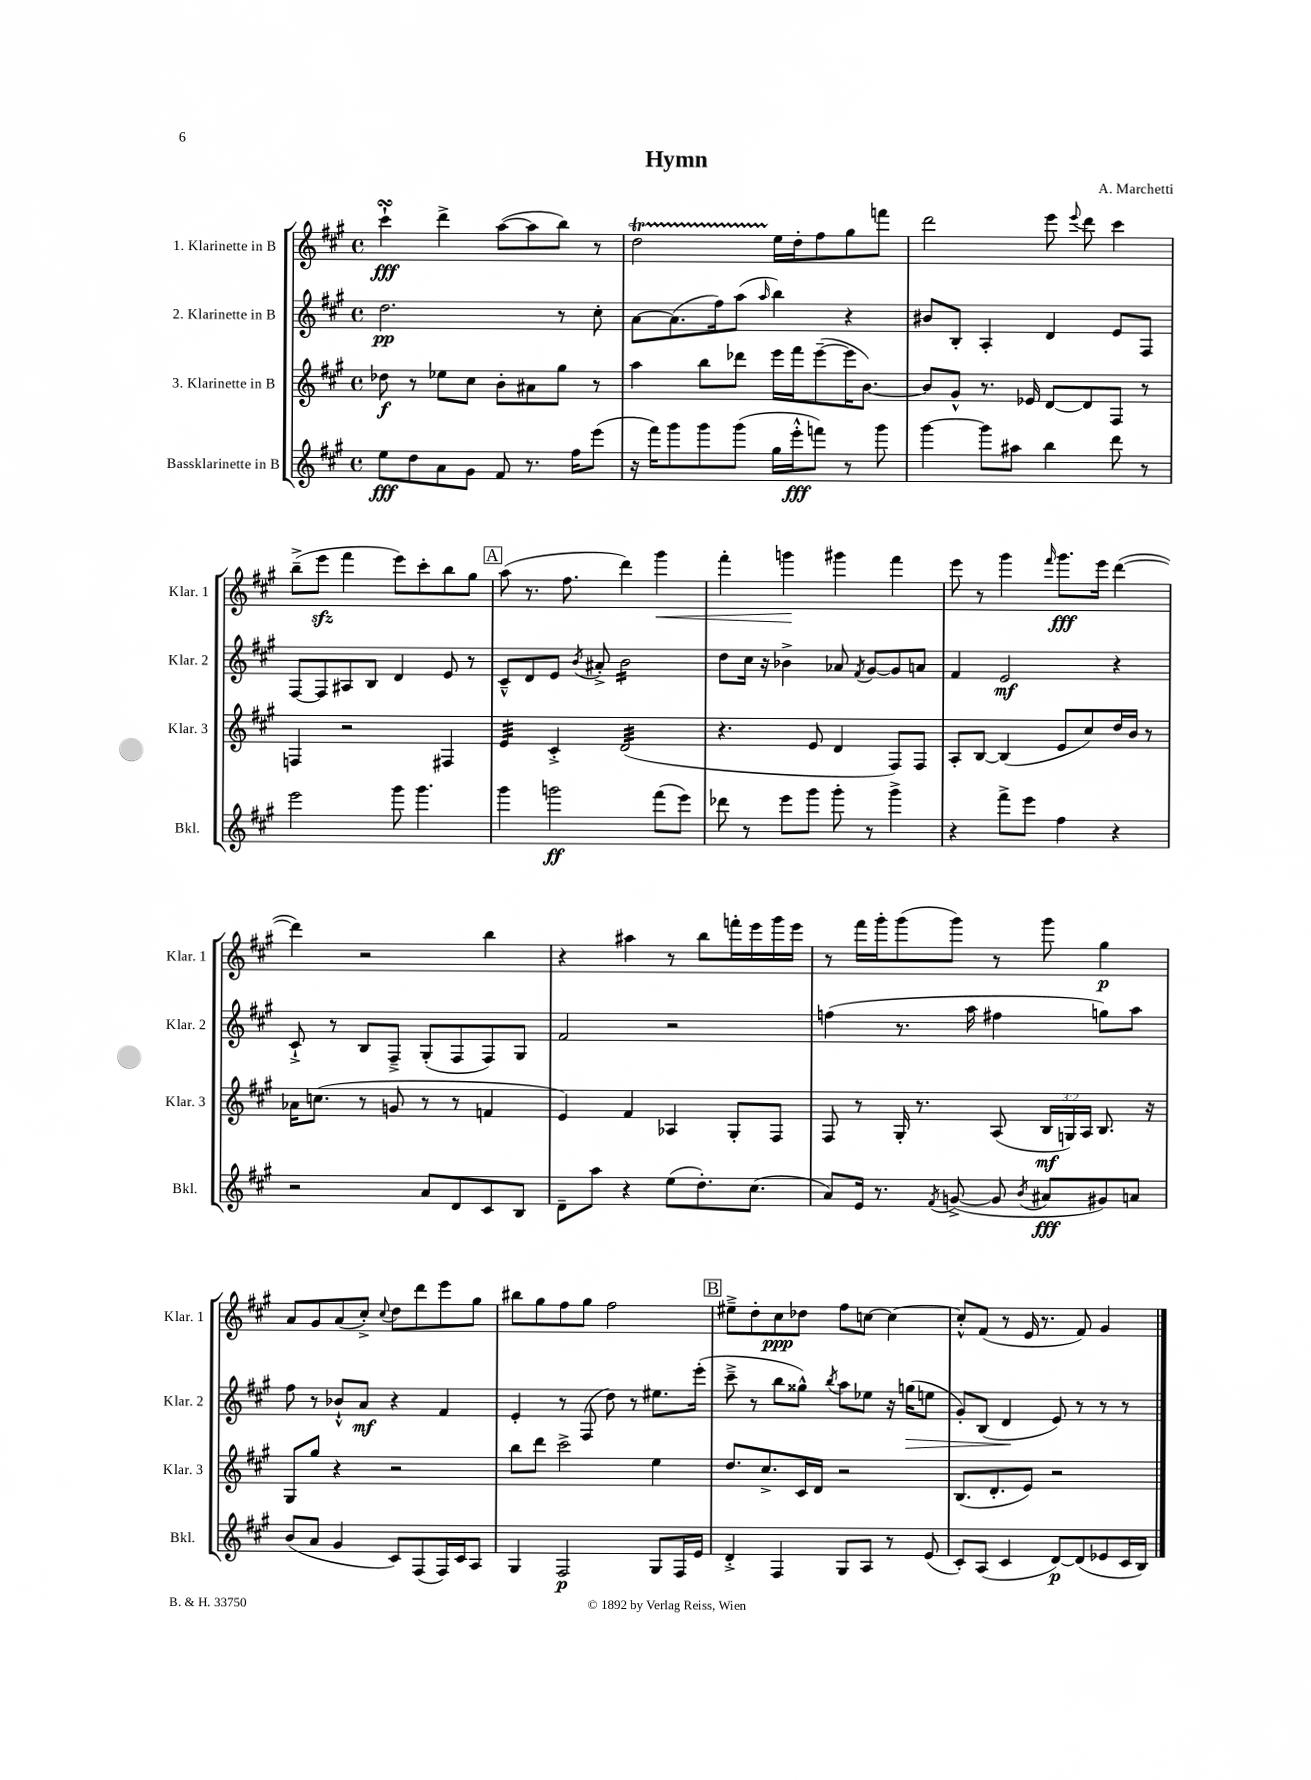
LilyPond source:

\header { title = "Hymn" composer = "A. Marchetti" }
<<
\new StaffGroup <<
\new Staff = "s0" \with { instrumentName = "1. Klarinette in B" shortInstrumentName = "Klar. 1" } {
    \clef treble \key a \major \defaultTimeSignature \time 4/4
    \autoBeamOff cis'''4-!\turn\fff d'''4-> a''8[~( a''8 b''8]) r8 |
    d''2\startTrillSpan e''16[\stopTrillSpan d''16-. fis''8 gis''8 f'''8] |
    d'''2 e'''8 \appoggiatura { e'''8 } d'''8 cis'''4 |
    b''8[--->( e'''8]\sfz fis'''4 e'''8[) cis'''8-. b''8 gis''8] |
    \mark \markup { \box "A" } a''8( r8. fis''8. d'''4) gis'''4\< |
    fis'''4-. g'''4\! gis'''4 fis'''4 |
    e'''8 r8 gis'''4 \grace { fis'''16 } gis'''8.[\fff e'''16] d'''4~( |
    d'''4) r2 b''4 |
    r4 ais''4 r8 b''8[ f'''16-. e'''16 gis'''16 e'''16] |
    r8 fis'''16[ gis'''16-. gis'''8( gis'''8]) r8 gis'''8 gis''4\p |
    a'8[ gis'8 a'8( cis''8]-.->) \appoggiatura { cis''8 } d''8[ d'''8 e'''8 gis''8] |
    bis''8[ gis''8 fis''8 gis''8] fis''2 |
    \mark \markup { \box "B" } eis''8[---> d''8-. cis''8\ppp des''8] fis''8[ c''8]~ c''4~ |
    c''8[-.-^ fis'8]( r8 e'16 r8. fis'8) gis'4 \bar "|." |
}
\new Staff = "s1" \with { instrumentName = "2. Klarinette in B" shortInstrumentName = "Klar. 2" } {
    \clef treble \key a \major \defaultTimeSignature \time 4/4
    \autoBeamOff d''2.\pp r8 cis''8-. |
    a'8[~ a'8.( fis''16) a''8]( \grace { a''16 } b''4) r4 |
    bis'8[ b8]-. a4-. d'4 e'8[ fis8] |
    fis8[~ fis8 ais8 b8] d'4 e'8 r8 |
    \mark \markup { \box "A" } cis'8[---^ d'8 e'8] \acciaccatura { b'8 } ais'8-.-> b'2:16 |
    d''8[ cis''16] r16 bes'4-> aes'8 \acciaccatura { fis'8 } gis'8[~ gis'8 a'8] |
    fis'4 e'2\mf r4 |
    cis'8-!-> r8 b8[ fis8]---> gis8[-.( fis8 fis8) gis8] |
    fis'2 r2 |
    f''4( r8. a''16 fis''4 g''8[) a''8] |
    fis''8 r8 bes'8[-!-^ a'8]\mf r4 fis'4 |
    e'4-. r8 fis8( d''8) r8 eis''8.[ e'''16]-.( |
    \mark \markup { \box "B" } cis'''8---> r8 b''8[ gisis''8]-^) \acciaccatura { b''8 } a''8[ ees''8] r16 g''16[\>( e''8] |
    gis'8[-.) b8]( d'4\! e'8) r8 r8 r8 \bar "|." |
}
\new Staff = "s2" \with { instrumentName = "3. Klarinette in B" shortInstrumentName = "Klar. 3" } {
    \clef treble \key a \major \defaultTimeSignature \time 4/4 \override Staff.TupletNumber.text = #tuplet-number::calc-fraction-text
    \autoBeamOff des''8\f r8 ees''8[ cis''8] b'8[-. ais'8 gis''8] r8 |
    a''4 b''8[ des'''8] e'''16[ fis'''16 e'''8~--( e'''16 b'8.]~) |
    b'8[ gis'8]-^ r8. ees'16 d'8[~ d'8 fis8] r8 |
    f4 r2 fis4 |
    \mark \markup { \box "A" } e'4:32 cis'4-.-> d'2:32( |
    r4. e'8 d'4 fis8[) fis8] |
    a8[-. b8]~ b4( e'8[ cis''8) d''16 b'16] r8 |
    aes'16[ c''8.]( r8 g'8 r8 r8 f'4 |
    e'4) fis'4 aes4 gis8[-. fis8] |
    fis8 r8 gis16-. r8. a8( \tuplet 3/2 { b16[\mf g16) a16] } b8. r16 |
    gis8[ gis''8] r4 r2 |
    b''8[ d'''8] cis'''2-> e''4 |
    \mark \markup { \box "B" } d''8.[ cis''8.-> cis'16 d'16] r2 |
    b8.[( d'8.-. e'8]) r2 \bar "|." |
}
\new Staff = "s3" \with { instrumentName = "Bassklarinette in B" shortInstrumentName = "Bkl." } {
    \clef treble \key a \major \defaultTimeSignature \time 4/4
    \autoBeamOff e''8[\fff d''8 a'8 gis'8] fis'8 r8. fis''16[ e'''8]( |
    r16 fis'''16[) gis'''8 gis'''8 gis'''8]( gis''16[ e'''16-.-^\fff f'''8]) r8 gis'''8 |
    gis'''4~ gis'''8[ ais''8] b''4 d'''8 r8 |
    e'''2 gis'''8 gis'''4. |
    \mark \markup { \box "A" } gis'''4 g'''2\ff fis'''8[( e'''8]) |
    des'''8 r8 e'''8[ gis'''8] gis'''8-. r8 gis'''4-> |
    r4 fis'''8[-> e'''8] fis''4 r4 |
    r2 a'8[ d'8 cis'8 b8] |
    d'8[-- a''8] r4 e''8[( d''8.-.) cis''8.]( |
    a'8[) e'16] r8. \acciaccatura { fis'8 } g'8~->( g'8 \acciaccatura { b'8 } ais'8[\fff gis'8) a'8] |
    b'8[( a'8] gis'4 cis'8[) fis8( fis16) cis'16 a8] |
    gis4 fis2\p gis8[ fis16 e'16] |
    \mark \markup { \box "B" } d'4-.-> fis4 gis8[ a8] r8 e'8( |
    cis'8[-.) a8]( cis'4 d'8[~\p) d'8( ees'8 cis'16 b16]) \bar "|." |
}
>>
>>
\layout { \context { \Score \remove "Bar_number_engraver" } }
